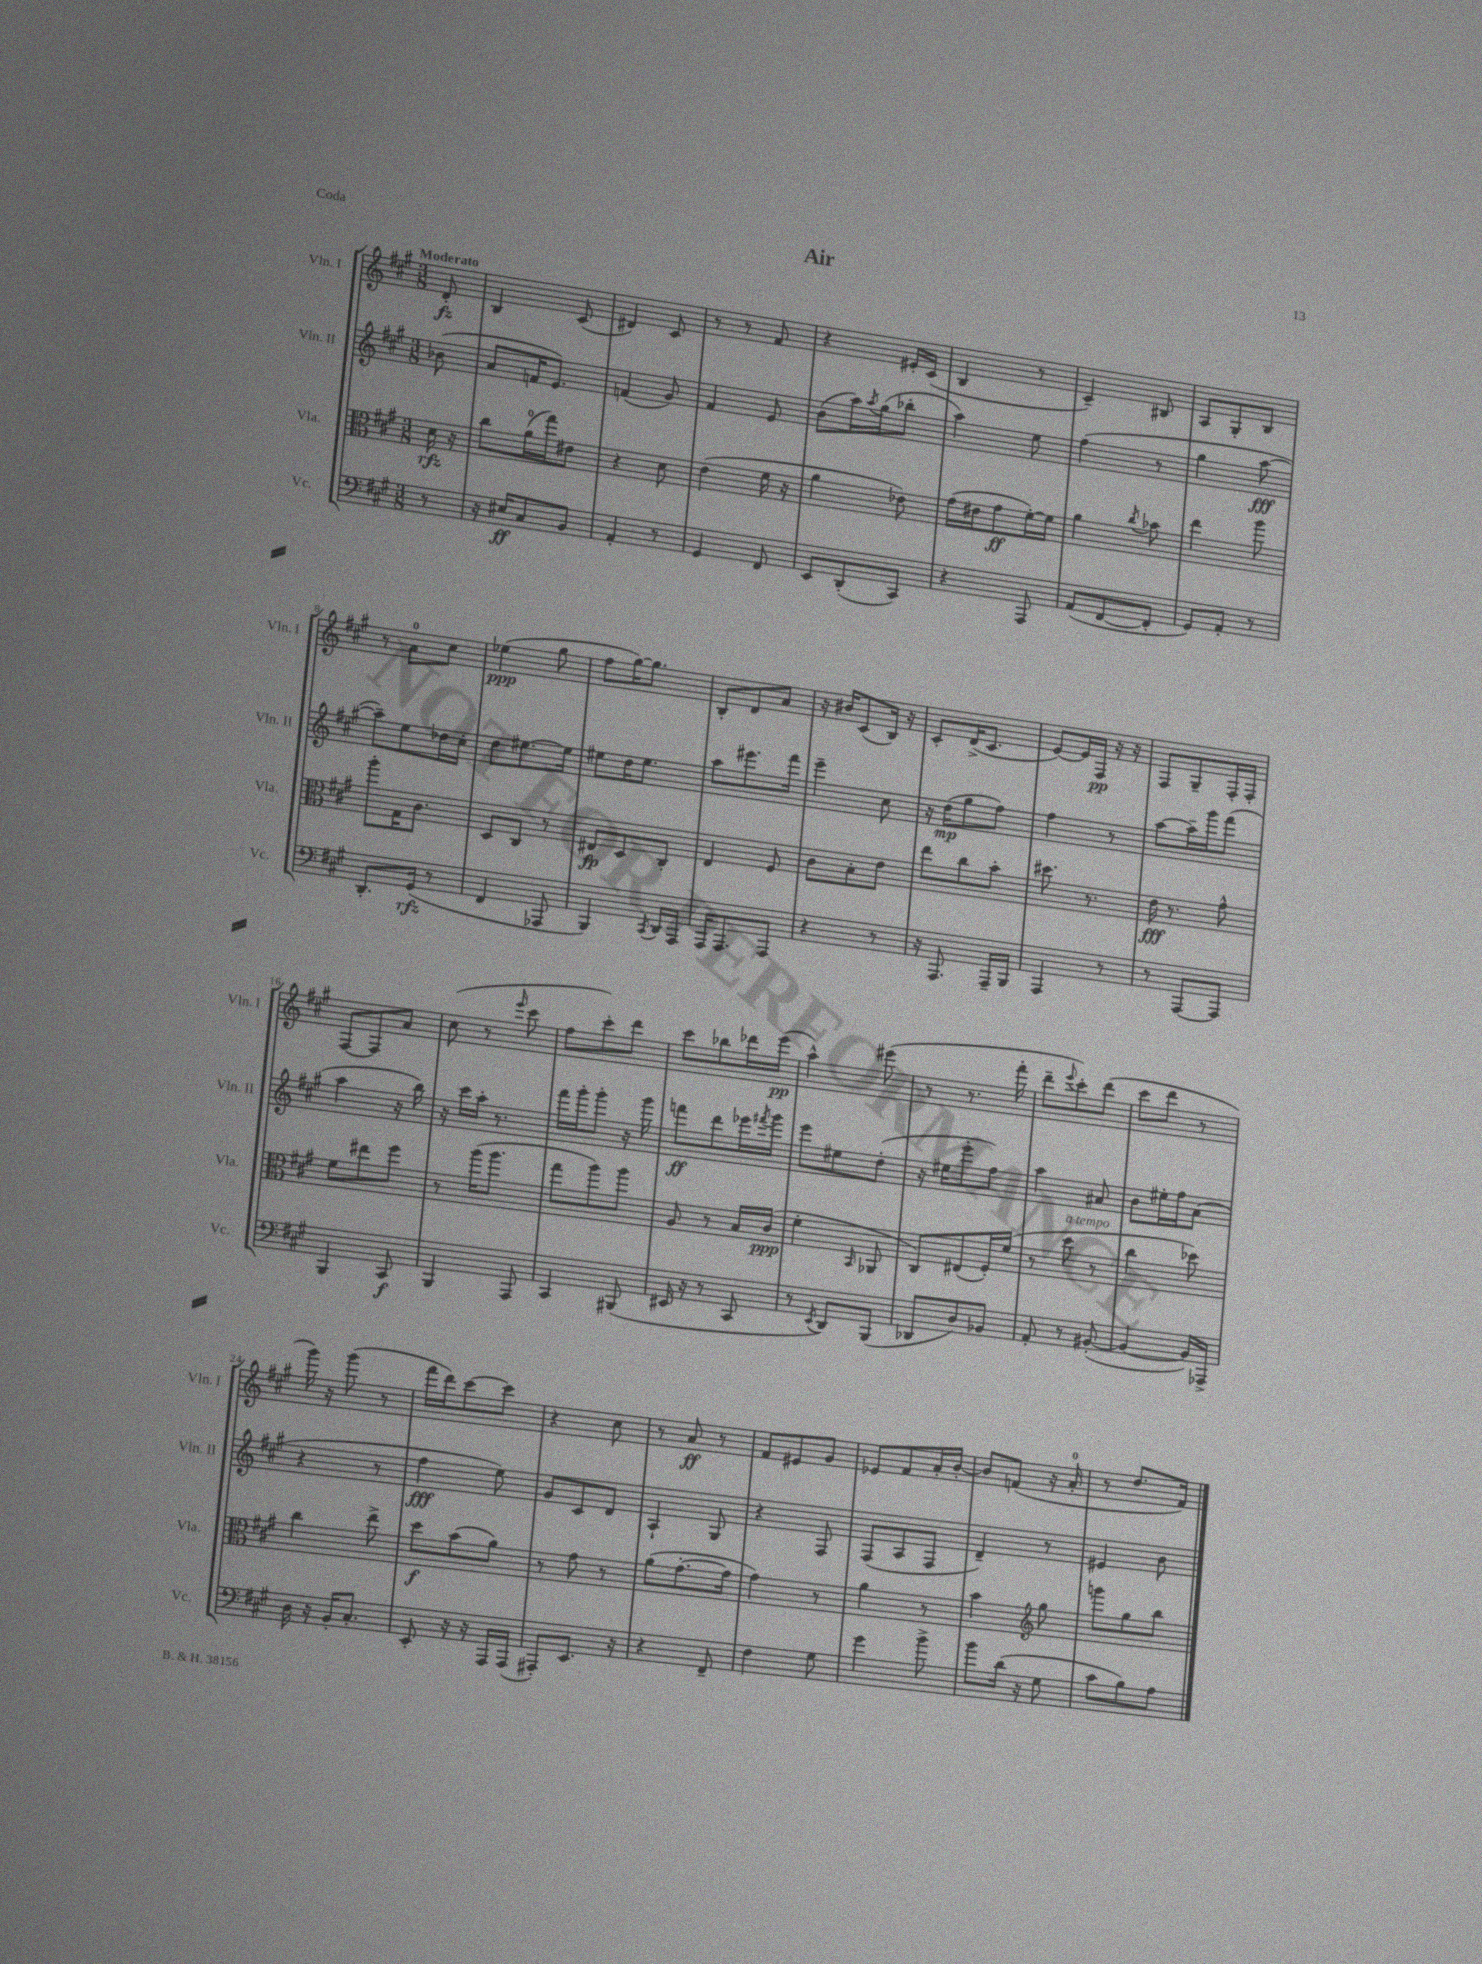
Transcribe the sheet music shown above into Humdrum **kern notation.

**kern	**dynam	**kern	**dynam	**kern	**dynam	**kern	**dynam
*part4	*part4	*part3	*part3	*part2	*part2	*part1	*part1
*staff4	*staff4	*staff3	*staff3	*staff2	*staff2	*staff1	*staff1
*I"Vc.	*	*I"Vla.	*	*I"Vln. II	*	*I"Vln. I	*
*I'Vc.	*	*I'Vla.	*	*I'Vln. II	*	*I'Vln. I	*
*clefF4	*	*clefC3	*	*clefG2	*	*clefG2	*
*k[f#c#g#]	*	*k[f#c#g#]	*	*k[f#c#g#]	*	*k[f#c#g#]	*
*M3/8	*	*M3/8	*	*M3/8	*	*M3/8	*
=	=	=	=	=	=	=	=
!	!	!	!	!	!	!LO:TX:a:B:t=Moderato	!
8r	.	16d\	rfz	(8b-X\	.	8d'/	fz
.	.	16r	.	.	.	.	.
=1	=1	=1	=1	=1	=1	=1	=1
16r	.	8cc#\L	.	8a/L	.	4B/	.
16E#X/KL	ff	.	.	.	.	.	.
8C#/	.	(16a\L	.	16fn/K	.	.	.
.	.	16gg#\J)	.	8.e/J)	.	.	.
8BB/J	.	8e#X\J	.	.	.	(8c#/	.
=2	=2	=2	=2	=2	=2	=2	=2
4AA'/	.	4r	.	(4fn/	.	4d#X/)	.
8r	.	8d\	.	8g#/)	.	8c#/	.
=3	=3	=3	=3	=3	=3	=3	=3
4GG#/	.	(4e\	.	4f#/	.	8r	.
.	.	.	.	.	.	8r	.
8FF#/	.	16f#\	.	8e/	.	8f#/	.
.	.	16r	.	.	.	.	.
=4	=4	=4	=4	=4	=4	=4	=4
8EE/L	.	4a\	.	(8b\L	.	4r	.
(8DD'/	.	.	.	16aa\L)	.	.	.
.	.	.	.	8qaa/	.	.	.
.	.	.	.	(16gg#\J	.	.	.
8CC#/J)	.	8e-X\)	.	8bb-X'\J	.	16e#X'/LL	.
.	.	.	.	.	.	(16c#/JJ	.
=5	=5	=5	=5	=5	=5	=5	=5
4r	.	(16g#\LL	.	4aa\)	.	4B/	.
.	.	16e#X\J	.	.	.	.	.
.	.	8g#\	ff	.	.	.	.
8AAA/	.	[16f#'\L)	.	8ee\	.	8r	.
.	.	16f#\JJ]	.	.	.	.	.
=6	=6	=6	=6	=6	=6	=6	=6
(8AA/L	.	4a\	.	(4ff#\	.	4c#~/)	.
[8FF#/	.	.	.	.	.	.	.
.	.	8qcc#/	.	.	.	.	.
8FF#'/J]	.	8b-X\	.	8r	.	8B#X/	.
=7	=7	=7	=7	=7	=7	=7	=7
8GG#/L)	.	4ee\	.	4gg#\	.	8A/L	.
8AA'/J	.	.	.	.	.	8G#'/	.
8r	.	8aa\	.	[8aa\	fff	8B/J	.
!!LO:LB:g=z
=8	=8	=8	=8	=8	=8	=8	=8
8.DD'/L	.	8aa'\L	.	8aa~\L])	.	8r	.
.	.	16G#\K	.	8ee\	.	8a\L	.
(16GG#/Jk	rfz	8.c#\J	.	.	.	.	.
8r	.	.	.	16dd-X\L	.	8cc#\J	.
.	.	.	.	16cc#'\JJ	.	.	.
=9	=9	=9	=9	=9	=9	=9	=9
4FF#/	.	8D/L	.	8dd\L	.	(4ee-X\	ppp
.	.	8C#/J	.	[8.ee#X\	.	.	.
8AAA-X/	.	8r	.	.	.	8gg#\	.
.	.	.	.	16ee#\Jk]	.	.	.
=10	=10	=10	=10	=10	=10	=10	=10
4BBB/)	.	8E#X/L	fp	8ee#X\L	.	8ff#\L	.
.	.	8D/	.	16dd\K	.	[16gg#\K)	.
.	.	.	.	8.ee#\J	.	8.gg#\J]	.
8qCC#/	.	.	.	.	.	.	.
16DD/LL	.	8C#'/J	.	.	.	.	.
16AAA/JJ	.	.	.	.	.	.	.
=11	=11	=11	=11	=11	=11	=11	=11
16AAA/KL	.	4E/	.	8aa\L	.	8B'/L	.
8.AAA/	.	.	.	.	.	.	.
.	.	.	.	8.eee#X\	.	8d/	.
8AAA/J	.	8F#/	.	.	.	8a/J	.
.	.	.	.	16fff#\Jk	.	.	.
=12	=12	=12	=12	=12	=12	=12	=12
4r	.	8c#\L	.	4eee~\	.	16r	.
.	.	.	.	.	.	16b#X/KL	.
.	.	8B'\	.	.	.	(8c#/	.
8r	.	8e\J	.	8cc#\	.	16B/Jk)	.
.	.	.	.	.	.	16r	.
=13	=13	=13	=13	=13	=13	=13	=13
16r	.	8ee\L	.	16r	.	8c#'/L	.
8.AAA/	.	.	.	(16dd\KL	mp	.	.
.	.	8cc#\	.	8gg#\	.	(16d^/K	.
.	.	.	.	.	.	8.c#/J	.
16AAA~/LL	.	8b'\J	.	8ff#\J)	.	.	.
16BBB/JJ	.	.	.	.	.	.	.
=14	=14	=14	=14	=14	=14	=14	=14
4AAA/	.	8.dd#X\	.	4ff#\	.	[8e/L)	.
.	.	.	.	.	.	16e/L]	.
.	.	8.r	.	.	.	16F#/JJ	pp
8r	.	.	.	8r	.	16r	.
.	.	.	.	.	.	16r	.
=15	=15	=15	=15	=15	=15	=15	=15
8r	.	16e\	fff	[8aa\L	.	8F#/L	.
.	.	8.r	.	.	.	.	.
[8AAA/L	.	.	.	16aa~\L]	.	8G#~/	.
.	.	.	.	16ggg#\J	.	.	.
8AAA/J]	.	8g#^^\	.	(8fff#\J	.	16F#'/L	.
.	.	.	.	.	.	16F#'/JJ	.
!!LO:LB:g=z
=16	=16	=16	=16	=16	=16	=16	=16
4BBB/	.	8f#\L	.	4aa\	.	[8F#/L	.
.	.	8ee#X\	.	.	.	8F#/]	.
8CC#/	f	8ff#\J	.	16r	.	8a/J	.
.	.	.	.	16bb\)	.	.	.
=17	=17	=17	=17	=17	=17	=17	=17
4BBB/	.	8r	.	16r	.	(8cc#\	.
.	.	.	.	16ccc#\LL	.	.	.
.	.	(16aa\KL	.	16aa'\JJ	.	8r	.
.	.	8.aa\J	.	8.r	.	.	.
.	.	.	.	.	.	16qqeee/	.
8AAA/	.	.	.	.	.	8ccc#\	.
=18	=18	=18	=18	=18	=18	=18	=18
4CC#/	.	8gg#\L	.	16fff#\LL	.	8ff#\L	.
.	.	.	.	16ggg#'\J	.	.	.
.	.	8aa\)	.	8ggg#'\J	.	8ccc#'\)	.
(8BBB#X/	.	8aa\J	.	16r	.	8ddd\J	.
.	.	.	.	16ggg#\	.	.	.
=19	=19	=19	=19	=19	=19	=19	=19
16EE#X/	.	8A/	.	8fffn\L	ff	8ccc#\L	.
16r	.	.	.	.	.	.	.
8r	.	8r	.	8ddd\	.	8bb-X\	.
8CC#/	.	16B/LL	.	16eee-X\L	.	16ddd-X\L	.
.	.	.	.	8qfff#X/	.	.	.
.	.	(16c#/JJ	ppp	16ggg#\JJ	.	(16eee\JJ	pp
=20	=20	=20	=20	=20	=20	=20	=20
8r	.	4f#'\	.	8eee\L	.	4aa^^\)	.
8qEE/	.	.	.	.	.	.	.
8DD/L)	.	.	.	8ee#X\	.	.	.
.	.	16qqBB/	.	.	.	.	.
(8BBB/J	.	8AA-X/	.	(8dd'\J	.	(8eee#X\	.
=21	=21	=21	=21	=21	=21	=21	=21
8DD-X/L	.	8C#/L)	.	16r	.	8r	.
.	.	.	.	16ee#X\KL	.	.	.
8D/)	.	(8E#X/	.	8eee'\	.	8.r	.
8BB-X/J	.	16F#'/L)	.	8ff#\J)	.	.	.
.	.	(16f#/JJ	.	.	.	16fff#'\	.
=22	=22	=22	=22	=22	=22	=22	=22
8AA'/	.	8r	.	4aa\	.	8ddd~\L	.
.	.	.	.	.	.	8qqeee/	.
!	!	!LO:TX:a:i:t=a tempo	!	!	!	!	!
8r	.	8dd\	.	.	.	8ccc#'\)	.
([8BB#X'/	.	8r	.	8a#X/	.	(8ddd\J	.
=23	=23	=23	=23	=23	=23	=23	=23
4BB#/_	.	4cc#\	.	8b\L	.	8ccc#\L	.
.	.	.	.	16ee#X'\L	.	8ddd\J	.
.	.	.	.	16ff#\J	.	.	.
16BB#/LL])	.	8dd-X\)	.	(8a\J	.	8r	.
16AAA-X^/JJ	.	.	.	.	.	.	.
!!LO:LB:g=z
=24	=24	=24	=24	=24	=24	=24	=24
16D\	.	4cc#\	.	4r	.	16ggg#\)	.
16r	.	.	.	.	.	16r	.
16BB'/KL	.	.	.	.	.	(8ggg#\	.
8.C#'/J	.	.	.	.	.	.	.
.	.	8ee^\	.	8r	.	8r	.
=25	=25	=25	=25	=25	=25	=25	=25
8EE'/	.	8dd\L	f	4ff#\	fff	16fff#\LL	.
.	.	.	.	.	.	16ddd\J)	.
16r	.	(8b\	.	.	.	[8ccc#\	.
16r	.	.	.	.	.	.	.
16AAA/LL	.	8a\J)	.	8ee\)	.	8ccc#\J]	.
(16AAA/JJ	.	.	.	.	.	.	.
=26	=26	=26	=26	=26	=26	=26	=26
8AAA#X'/L)	.	8r	.	8g#/L	.	4r	.
8.EE/J	.	8g#\	.	8c#/	.	.	.
.	.	8r	.	8d/J	.	8cc#\	.
16r	.	.	.	.	.	.	.
=27	=27	=27	=27	=27	=27	=27	=27
4r	.	(8a\L	.	4A`/	.	8r	.
.	.	[8.g#'\	.	.	.	8a/	ff
8FF#~/	.	.	.	8G#/	.	8r	.
.	.	16g#\Jk]	.	.	.	.	.
=28	=28	=28	=28	=28	=28	=28	=28
4F#\	.	4g#\)	.	4r	.	8f#/L	.
.	.	.	.	.	.	8e#X/	.
8G#\	.	8r	.	8F#/	.	8g#/J	.
=29	=29	=29	=29	=29	=29	=29	=29
4g#\	.	4a\	.	(8F#/L	.	8e-X/L	.
.	.	.	.	8A/	.	8f#/	.
8b^\	.	8r	.	8F#/J	.	16a'/L	.
.	.	.	.	.	.	[16b'/JJ	.
=30	=30	=30	=30	=30	=30	=30	=30
8b\L	.	4b\	.	4d~/)	.	8b/L]	.
(16d\Jk	.	.	.	.	.	(8fn/J	.
16r	.	.	.	.	.	.	.
*	*	*clefG2	*	*	*	*	*
8G#\	.	8gg#\	.	8r	.	16r	.
.	.	.	.	.	.	16a'/	.
=31	=31	=31	=31	=31	=31	=31	=31
8c#\L	.	8gggn\L	.	4e#X/	.	8r	.
8B\)	.	8gg#\	.	.	.	8.dd/L	.
8A\J	.	8bb\J	.	8b\	.	.	.
.	.	.	.	.	.	16f#/Jk)	.
==	==	==	==	==	==	==	==
*-	*-	*-	*-	*-	*-	*-	*-
